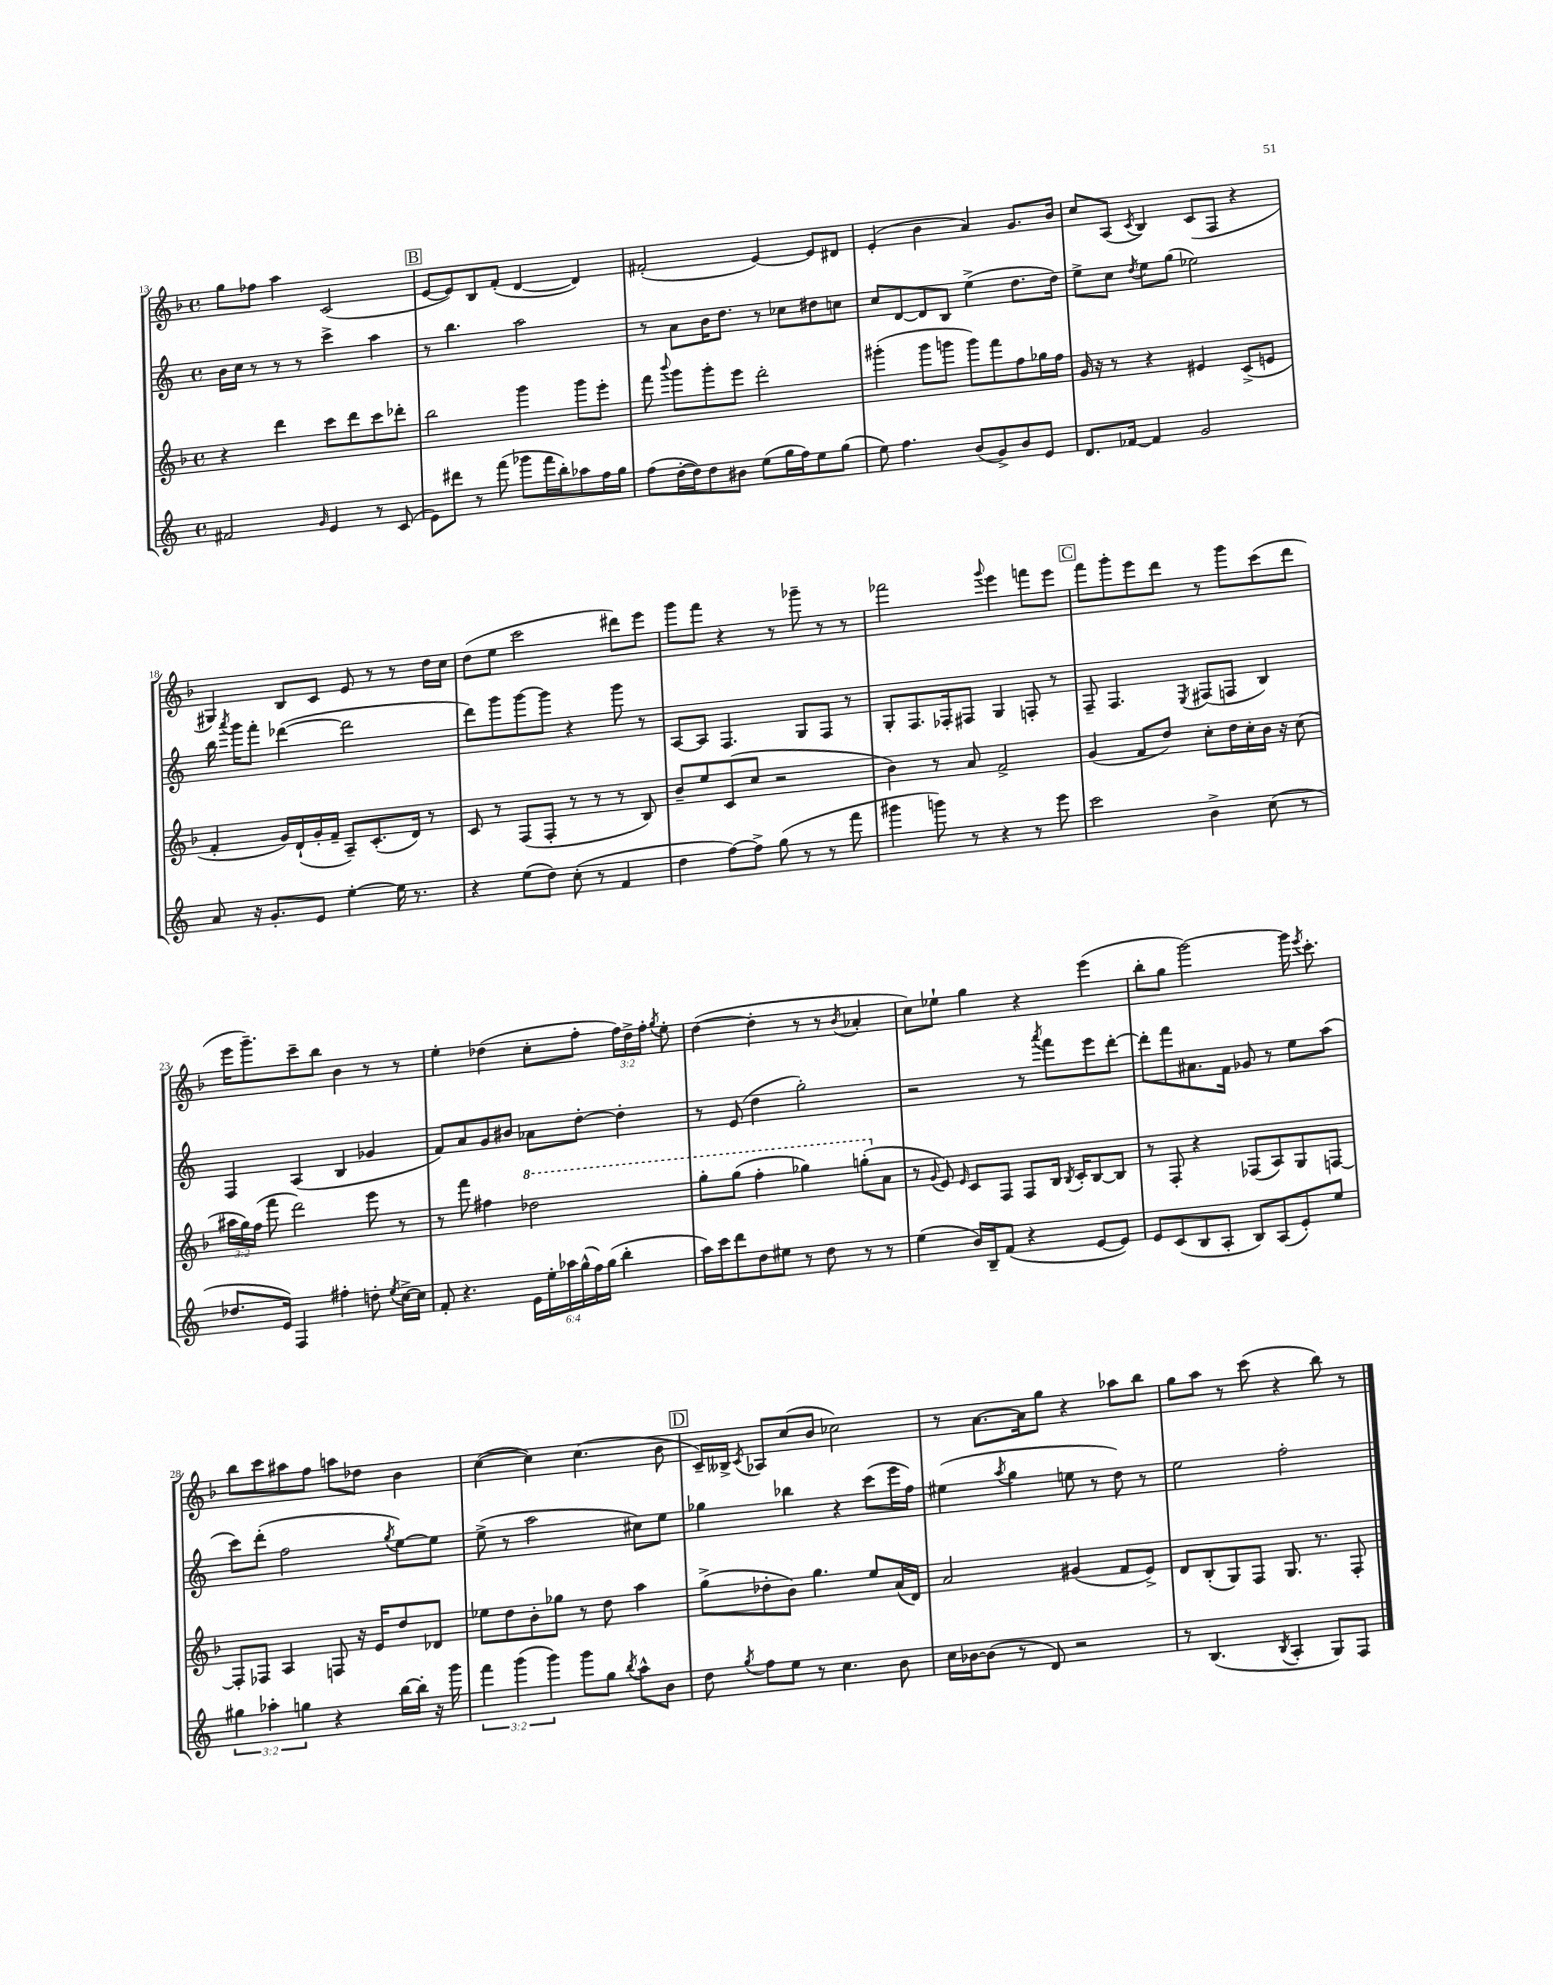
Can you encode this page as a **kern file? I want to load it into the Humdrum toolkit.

**kern	**kern	**kern	**kern
*part4	*part3	*part2	*part1
*staff4	*staff3	*staff2	*staff1
*clefG2	*clefG2	*clefG2	*clefG2
*k[]	*k[b-]	*k[]	*k[b-]
*M4/4	*M4/4	*M4/4	*M4/4
*met(c)	*met(c)	*met(c)	*met(c)
=13	=13	=13	=13
2f#X/	4r	16b\LL	8gg\L
.	.	16cc\JJ	.
.	.	8r	8ff-X\J
.	4ddd\	8r	4aa\
.	.	8r	.
16qqg/	.	.	.
4e/	8ccc\L	4ccc^\	(2c/
.	8ddd\	.	.
8r	8ccc\	4aa\	.
(8c/	8ddd-X'\J	.	.
!!LO:REH:place=s1:t=B
=14	=14	=14	=14
8e\L)	2bb-\	8r	[8e/L
8ddd#X\J	.	4.bb\	8e/])
8r	.	.	8B-/
(8fff\	.	.	(8f'/J
8ggg-X\L	4ggg\	2aa\	[4d/
16fff\L	.	.	.
16bb'\J)	.	.	.
8aa-X\	8ggg\L	.	4d/])
16ff\L	8eee'\J	.	.
16gg\JJ	.	.	.
=15	=15	=15	=15
(8ff\L	8fff\	8r	(2f#X'/
.	8qqbbb-/	.	.
[16dd'\L	8ggg\L	8a\L	.
16dd\J])	.	.	.
8dd\	8ggg'\	16b\K	.
.	.	8.dd\J	.
8b#X\J	8eee\J	.	.
(8ee\L	2ddd'\	8r	[4e/)
16gg\L	.	8cc-X\L	.
16ff\J)	.	.	.
8ee\	.	8dd#X\	8e/L]
(8gg\J	.	8ccn\J	8d#X/J
=16	=16	=16	=16
8ee\)	(4ggg#X'\	8cc/L	(4e'/
4.ff\	.	[8d/	.
.	8ggg#\L	8d/]	4b-\
.	8gggn\J	8B/J	.
(8b/L	8ggg\L)	(4ee^\	4a/)
8g^/)	8fff\	.	.
8b/	8ff\	8.dd\L	8.g/L
8e/J	16gg-X\L	.	.
.	16ff\JJ	16dd\Jk)	16b-/Jk
=17	=17	=17	=17
8.d/L	16g/	8ee^\L	8cc/L
.	16r	.	.
.	8r	8cc\J	(8A/J
[16f-X/Jk	.	.	.
.	.	8qdd/	8qc/
4f-/]	4r	8ee\L	4B-/)
.	.	(8gg\J	.
2g/	4e#X/	2ee-X\)	(8c/L
.	.	.	8F/J
.	(8c^/L	.	4r
.	8en/J	.	.
!!LO:LB:g=z
=18	=18	=18	=18
8a/	4f'/	16bb\	4G#X/)
.	.	8qaaa/	.
.	.	16ggg\KL	.
16r	.	8fff'\J	.
8.g'/L	.	.	.
.	16g/LL)	([4ddd-X\	8B-/L
.	(16d`/	.	.
8e/J	16g'/	.	8c/J
.	16f~/JJ	.	.
[4ee'\	8A~/L)	2ddd-\]	8e/
.	(8.c'/	.	8r
16ee\]	.	.	8r
8.r	16d/Jk)	.	.
.	8r	.	16dd\LL
.	.	.	16cc\JJ
=19	=19	=19	=19
4r	8c/	8ddd\L)	(8dd\L
.	8r	8ggg\	8ee\J
(8ee\L	(8F/L	[8ggg\	2ccc\
8dd\J)	8F'/J	8ggg\J]	.
(8cc'\	8r	4r	.
8r	8r	.	.
4f/	8r	8ggg\	8ddd#X\L)
.	8B-/)	8r	8eee\J
=20	=20	=20	=20
4dd\	8b-~/L	[8A/L	8ggg\L
.	8ee/	8A/J]	8fff\J
[8ff\L)	(8c/	4.F/	4r
8ff^\J]	8cc/J	.	.
(8gg\	2r	.	8r
8r	.	8G/L	8ggg-X~\
8r	.	8F/J	8r
8fff\	.	8r	8r
=21	=21	=21	=21
4ggg#X\	4b-\)	8G'/L	2fff-X\
.	.	8.F/	.
8gggn\)	8r	.	.
.	.	16F-X'/k	.
8r	8a/	8F#X/J	.
.	.	.	8qqggg/
4r	2f^/	4G/	4eee\
8r	.	8Fn'/	8fffn\L
8eee\	.	8r	8eee\J
!!LO:REH:place=s1:t=C
=22	=22	=22	=22
2ccc\	(4g/	8F~/	8fff\L
.	.	4.F/	8ggg'\
.	8f/L	.	8eee\
.	8dd/J)	.	8ddd\J
.	.	8qE/	.
4b^\	8cc'\L	(8F#X/L	8r
.	16dd\L	8Fn/J	8ggg\L
.	16cc'\	.	.
(8cc\	16b-\JJ	4B/)	(8ccc\
.	16r	.	.
8r	(8cc\	.	8ddd\J
!!LO:LB:g=z
=23	=23	=23	=23
8.dd-X/L	24aa#X\LL	4F/	16eee\KL
.	24gg\)	.	.
.	.	.	8.ggg~\)
.	(24ff\JJ	.	.
.	8fff\	.	.
16e/Jk)	.	.	.
4F/	2ddd\)	(4A/	8ccc~\
.	.	.	8bb-\J
4ff#X'\	.	4B/	4b-\
8ddn'\	8eee\	4g-X/	8r
8qee/	.	.	.
[16cc^\LL	8r	.	8r
16cc\JJ]	.	.	.
=24	=24	=24	=24
8f'/	8r	8f/L)	4ee'\
4.r	8fff\	8a/	.
.	4ff#X\	8g/	(4dd-X\
.	.	8b#X/J	.
*	*8va	*	*
24e\LL	2ddd-X\	8a-X\L	8cc'\L
24ee'\	.	.	.
24aa-X\	.	.	.
(24gg^^\	.	[8dd'\J	8ff'\J
24ff\)	.	.	.
(24gg\JJ	.	.	.
4bb'\	.	4dd'\]	24ff\LL)
.	.	.	24dd-^\
.	.	.	24ff'\JJ
.	.	.	8qgg/
.	.	.	8ee'\
=25	=25	=25	=25
16aa\LL)	8ggg'\L	8r	([4dd\
16ccc\J	.	.	.
8ddd\	(8ggg\J	(8e/	.
8dd\	4fff'\	4dd\	4dd'\]
8ee#X\J	.	.	.
8r	4ggg-X\)	2gg'\)	8r
8dd\	.	.	8r
.	.	.	8qb-/
8r	(8gggn'\L	.	4a-X'/
*	*X8va	*	*
8r	8a\J	.	.
=26	=26	=26	=26
(4ee\	8r	2r	8cc\L)
.	8qqg/	.	.
.	8e/)	.	8ee-X`\J
.	16qqe/	.	.
16b/LL)	8c/L	.	4gg\
16B~/J	.	.	.
(8f/J	8F/J	.	.
4r	8F/L	8r	4r
.	.	8qaaa/	.
.	16B-/Jk	8fff\L	.
.	8qB-/	.	.
.	16c'/KL	.	.
[8e/L	[8B-/	8eee\	(4eee\
8e/J])	8B-/J]	[8ddd'\J	.
=27	=27	=27	=27
8e/L	8r	8ddd'\L]	8bb-'\L
(8c/	8F'/	8fff\	8gg\J
8B/	4r	8.a#X\	[2ggg\)
8A'/J	.	.	.
.	.	16f\Jk	.
8B/L)	(8F-X/L	8g-X/	.
(8A/	8A/)	8r	.
8e'/)	8G/	8ee\L	16ggg\]
.	.	.	8qeee/
.	.	.	8.ccc'\
8ee/J	[8Fn/J	(8aa\J	.
!!LO:LB:g=z
=28	=28	=28	=28
6gg#X\	8F'/L]	8ccc\L)	8bb-\L
.	8F-X/J	(8ddd'\J	8ccc\
6aa-X'\	.	.	.
.	4A/	2ff\	8aa#X\
6ggn\	.	.	.
.	.	.	8ff\J
4r	8Fn/	.	8aan\L
.	16r	.	8dd-X\J
.	16e/KL	.	.
.	.	8qgg/	.
[16bb\LL	8dd/	[8ee\L)	4b-\
16bb'\JJ]	.	.	.
16r	8d-X/J	8ee\J]	.
16ggg\	.	.	.
=29	=29	=29	=29
6fff\	8ee-X\L	(8ee^\	([4cc\
.	8dd\	8r	.
(6ggg\	.	.	.
.	8b-'\	2aa\	4cc\])
6ggg\)	.	.	.
.	8gg-X\J	.	.
8ggg\L	8r	.	(4.cc\
8gg\J	8dd\	.	.
8qbb/	.	.	.
8aa^^\L	4aa\	8cc#X\L)	.
8b\J	.	8ee\J	8b-\
!!LO:REH:place=s1:t=D
=30	=30	=30	=30
8dd\	(8gg^\L	4gg-X\	16c~/LL)
.	.	.	16B--X^/JJ
8qgg/	.	.	8qc/
8ff\L	8dd-X'\	.	8A-X/L
8ee\J	8b-\J)	4bb-X\	(8cc/
8r	4.gg\	.	8b-/J
4.cc\	.	4r	2cc-X\)
.	8ee/L	(8ccc\L	.
8b\	(16a/L	16eee\L	.
.	16d/JJ)	16ff\JJ)	.
=31	=31	=31	=31
16cc\LL	2a/	(4ee#X\	8r
[16b-X\J	.	.	.
(8b-\J]	.	.	[8.a\L
.	.	8qaa/	.
8r	.	4gg\	.
.	.	.	16a\k]
8d/)	.	.	8gg\J
2r	(4g#X/	8een\	4r
.	.	8r	.
.	8f/L	8dd\)	8aa-X\L
.	8e^/J)	8r	8bb-\J
=32	=32	=32	=32
8r	8d/L	2ee\	8gg\L
(4.B/	(8B-'/	.	8aa\J
.	8G/)	.	8r
.	8F/J	.	(8ccc\
8qB/	.	.	.
4A'/	8.G/	2ff'\	4r
.	8.r	.	.
8G/L)	.	.	8bb-\)
8F/J	8F'/	.	8r
==	==	==	==
*-	*-	*-	*-
